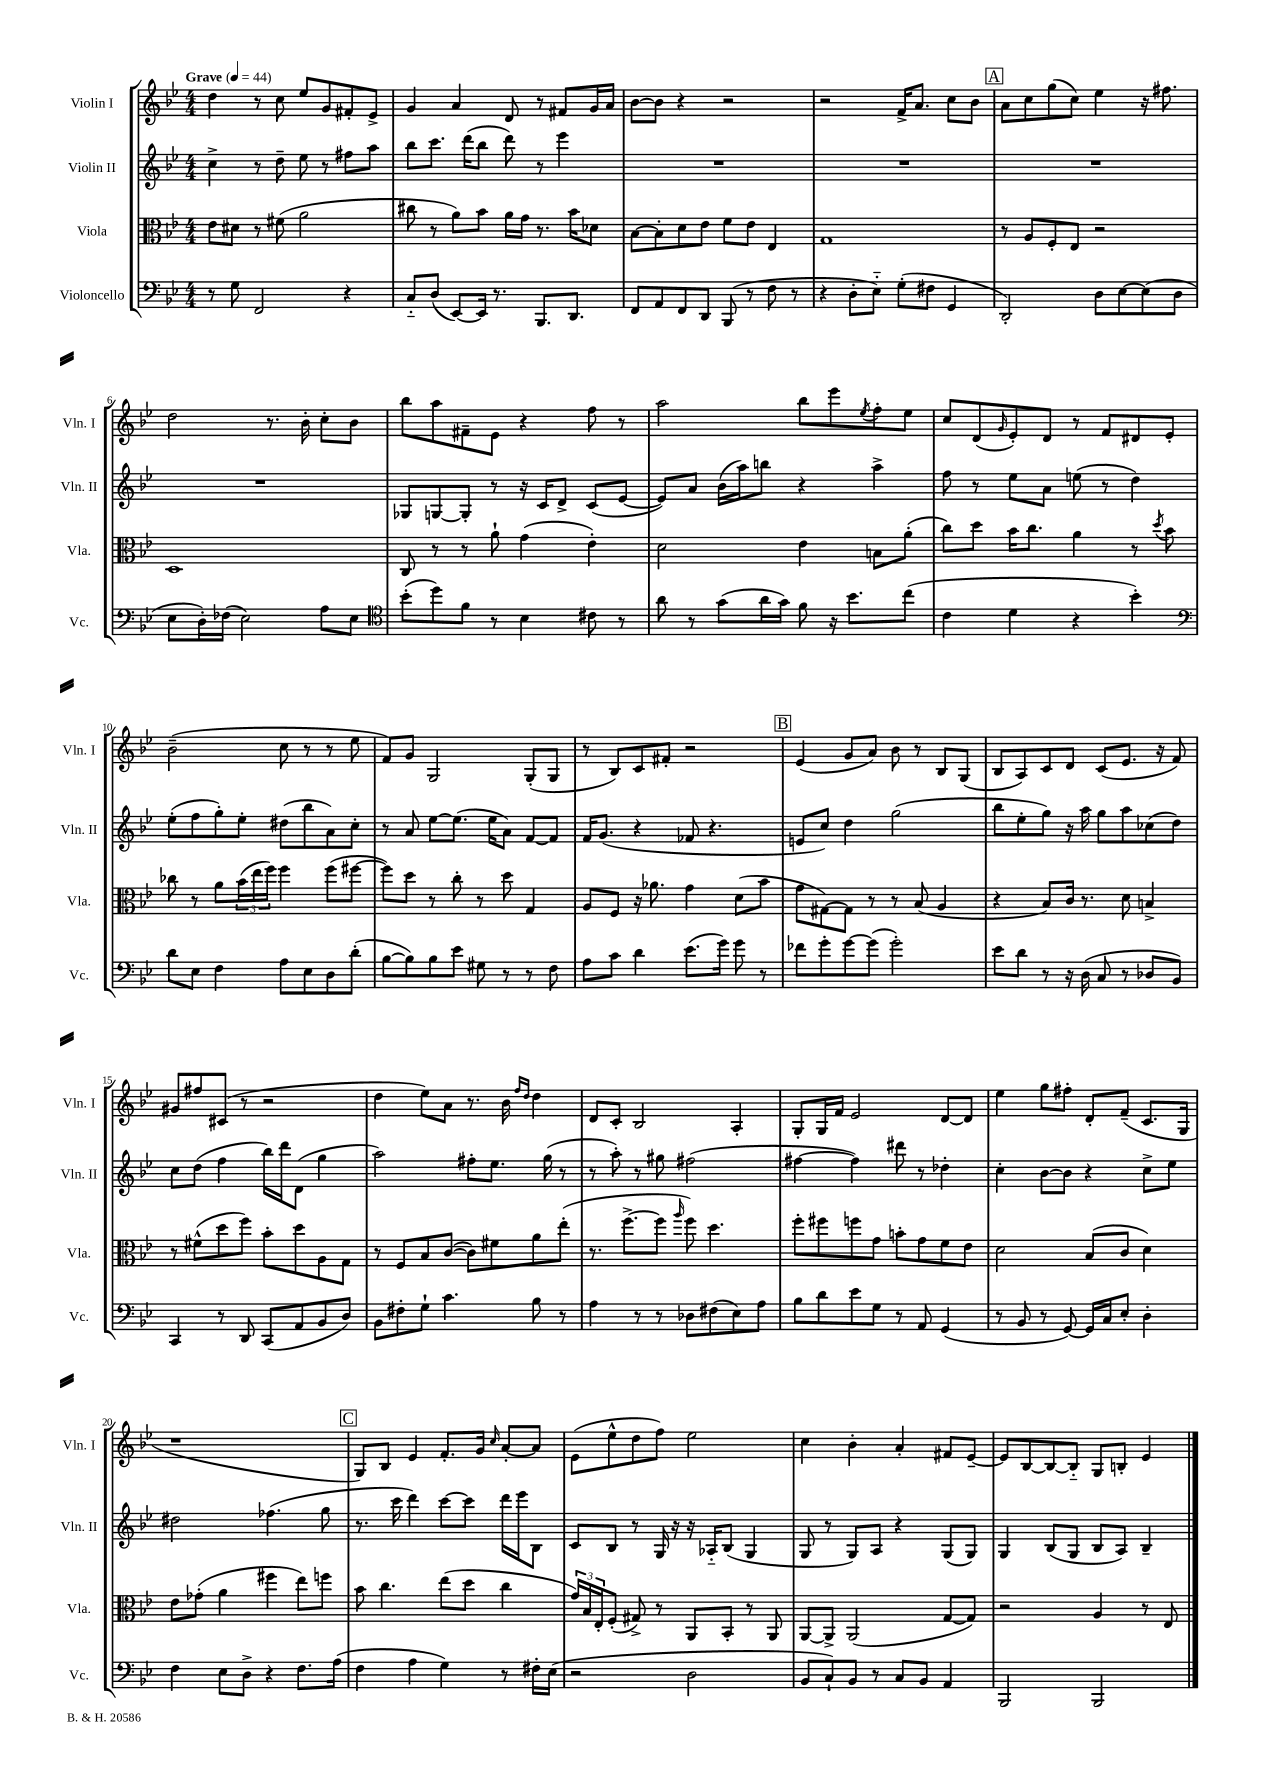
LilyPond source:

<<
\new StaffGroup <<
\new Staff = "s0" \with { instrumentName = "Violin I" shortInstrumentName = "Vln. I" } {
    \clef treble \key bes \major \numericTimeSignature \time 4/4 \tempo "Grave" 4 = 44
    d''4 r8 c''8 ees''8 g'8 fis'8-. ees'8-> |
    g'4 a'4 d'8 r8 fis'8 g'16 a'16 |
    bes'8~ bes'8 r4 r2 |
    r2 f'16-> a'8. c''8 bes'8 |
    \mark \markup { \box "A" } a'8 c''8 g''8( c''8) ees''4 r16 fis''8. |
    d''2 r8. bes'16-. c''8-. bes'8 |
    bes''8 a''8 fis'8-- ees'8 r4 f''8 r8 |
    a''2 bes''8 ees'''8 \acciaccatura { ees''8 } f''8-. ees''8 |
    c''8 d'8( \grace { g'16 } ees'8-.) d'8 r8 f'8 dis'8 ees'8-. |
    bes'2--( c''8 r8 r8 ees''8 |
    f'8) g'8 g2 g8-.( g8 |
    r8 bes8) c'8 fis'8-. r2 |
    \mark \markup { \box "B" } ees'4( g'8 a'8) bes'8 r8 bes8 g8( |
    bes8 a8) c'8 d'8 c'8( ees'8. r16 f'8) |
    gis'8 fis''8 cis'8( r8 r2 |
    d''4 ees''8) a'8 r8. bes'16 \grace { f''16 d''16 } d''4 |
    d'8 c'8-. bes2 a4-. |
    g8-. g16 f'16 ees'2 d'8~ d'8 |
    ees''4 g''8 fis''8-. d'8-. f'8--( c'8. g16 |
    r1 |
    \mark \markup { \box "C" } g8) bes8 ees'4 f'8.-. g'16 \grace { c''16 } a'8~-. a'8 |
    ees'8( ees''8-^ d''8 f''8) ees''2 |
    c''4 bes'4-. a'4-. fis'8 ees'8~-- |
    ees'8 bes8~ bes8~ bes8-_ g8 b8-. ees'4 \bar "|." |
}
\new Staff = "s1" \with { instrumentName = "Violin II" shortInstrumentName = "Vln. II" } {
    \clef treble \key bes \major \numericTimeSignature \time 4/4
    c''4-> r8 d''8-- ees''8 r8 fis''8 a''8 |
    bes''8 c'''8. d'''16( bes''8 d'''8) r8 ees'''4 |
    R1 |
    R1 |
    \mark \markup { \box "A" } R1 |
    R1 |
    ges8 g8~ g8-. r8 r16 c'16 d'8-> c'8( ees'8~ |
    ees'8) a'8 bes'16( a''16) b''8 r4 a''4-> |
    f''8 r8 ees''8 a'8 e''8( r8 d''4) |
    ees''8-.( f''8 g''8-.) ees''8-. dis''8( bes''8 a'8) c''8-. |
    r8 a'8 ees''8~ ees''8.( ees''16 a'8) f'8~ f'8 |
    f'16 g'8.( r4 fes'8 r4. |
    \mark \markup { \box "B" } e'8 c''8) d''4 g''2( |
    bes''8 ees''8-. g''8) r16 a''16 g''8 a''8 ces''8( d''8) |
    c''8 d''8( f''4 bes''16) d'''16 d'8( g''4 |
    a''2) fis''8-. ees''8. g''16( r8 |
    r8 a''8-.) r8 gis''8 fis''2( |
    fis''4~ fis''4) dis'''8 r8 des''4-. |
    c''4-. bes'8~ bes'8 r4 c''8-> ees''8 |
    dis''2 fes''4.( g''8 |
    \mark \markup { \box "C" } r8. c'''16 d'''4) c'''8~ c'''8 d'''16 ees'''16 bes8 |
    c'8 bes8 r8 g16 r16 r16 aes16-_ bes8( g4 |
    g8 r8 g8) a8 r4 g8( g8) |
    g4 bes8( g8 bes8 a8) bes4-- \bar "|." |
}
\new Staff = "s2" \with { instrumentName = "Viola" shortInstrumentName = "Vla." } {
    \clef alto \key bes \major \numericTimeSignature \time 4/4
    ees'8 dis'8 r8 fis'8( a'2 |
    cis''8 r8 a'8) bes'8 a'16 g'16 r8. bes'16 des'8 |
    bes8~ bes8-. d'8 ees'8 f'8 ees'8 ees4 |
    g1 |
    \mark \markup { \box "A" } r8 a8 f8-. ees8 r2 |
    d1 |
    c8 r8 r8 a'8-! g'4( ees'4-.) |
    d'2 ees'4 b8 a'8-.( |
    c''8) d''8 bes'16 c''8. a'4 r8 \acciaccatura { d''8 } bes'8 |
    ces''8 r8 a'8 \tuplet 3/2 { bes'16( ees''16 f''16) } f''4 f''8( fis''8~ |
    fis''8) d''8 r8 c''8-. r8 d''8 g4 |
    a8 f8 r16 aes'8. g'4 d'8( bes'8 |
    \mark \markup { \box "B" } g'8 gis8~) gis8 r8 r8 bes8( a4 |
    r4 bes8) c'16 r8. d'8 b4-> |
    r8 fis'8-^( d''8 f''8) bes'8-. d''8 a8 g8 |
    r8 f8 bes8 c'8~( c'8) fis'8 a'8 ees''8-.( |
    r8. f''8.~-> f''8 \grace { a''16 } f''8) d''4. |
    f''8-. fis''8 f''8 g'8 b'8-. g'8 f'8 ees'8 |
    d'2 bes8( c'8 d'4) |
    ees'8 ges'8-.( a'4 fis''4 ees''8) f''8 |
    \mark \markup { \box "C" } bes'8 c''4. ees''8( d''8 c''4 |
    \tuplet 3/2 { g'16) bes16 ees16-. } f8-.( gis8->) r8 a,8 bes,8-. r8 a,8 |
    a,8~ a,8-> a,2( g8~ g8) |
    r2 a4 r8 ees8 \bar "|." |
}
\new Staff = "s3" \with { instrumentName = "Violoncello" shortInstrumentName = "Vc." } {
    \clef bass \key bes \major \numericTimeSignature \time 4/4
    r8 g8 f,2 r4 |
    c8-_ d8( ees,8~) ees,16 r8. bes,,8. d,8. |
    f,8 a,8 f,8 d,8 bes,,8( r8 f8 r8 |
    r4 d8-. ees8-_) g8-.( fis8 g,4 |
    \mark \markup { \box "A" } d,2-.) d8 ees8~ ees8( d8 |
    ees8 d16-.) fes16( ees2) a8 ees8 |
    \clef tenor bes'8-.( d''8) f'8 r8 bes4 cis'8 r8 |
    a'8 r8 g'8( a'16 g'16) f'8 r16 bes'8. c''8( |
    c'4 d'4 r4 bes'4-.) |
    \clef bass d'8 ees8 f4 a8 ees8 d8 d'8-.( |
    bes8~ bes8) bes8 ees'8 gis8 r8 r8 f8 |
    a8 c'8 d'4 ees'8.( g'16) g'8 r8 |
    \mark \markup { \box "B" } fes'8 g'8-. g'8~ g'8( g'2-.) |
    ees'8 d'8 r8 r16 d16( c8 r8 des8 bes,8) |
    c,4 r8 d,8 c,8( a,8 bes,8 d8) |
    bes,8 fis8-. g8-! c'4. bes8 r8 |
    a4 r8 r8 des8 fis8( ees8) a8 |
    bes8 d'8 ees'8 g8 r8 a,8 g,4( |
    r8 bes,8 r8 g,8~) g,16 c16 ees8-. d4-. |
    f4 ees8 d8-> r4 f8. a16( |
    \mark \markup { \box "C" } f4 a4 g4) r8 fis16-. ees16( |
    r2 d2 |
    bes,8 c8-!) bes,8 r8 c8 bes,8 a,4 |
    bes,,2 bes,,2 \bar "|." |
}
>>
>>
